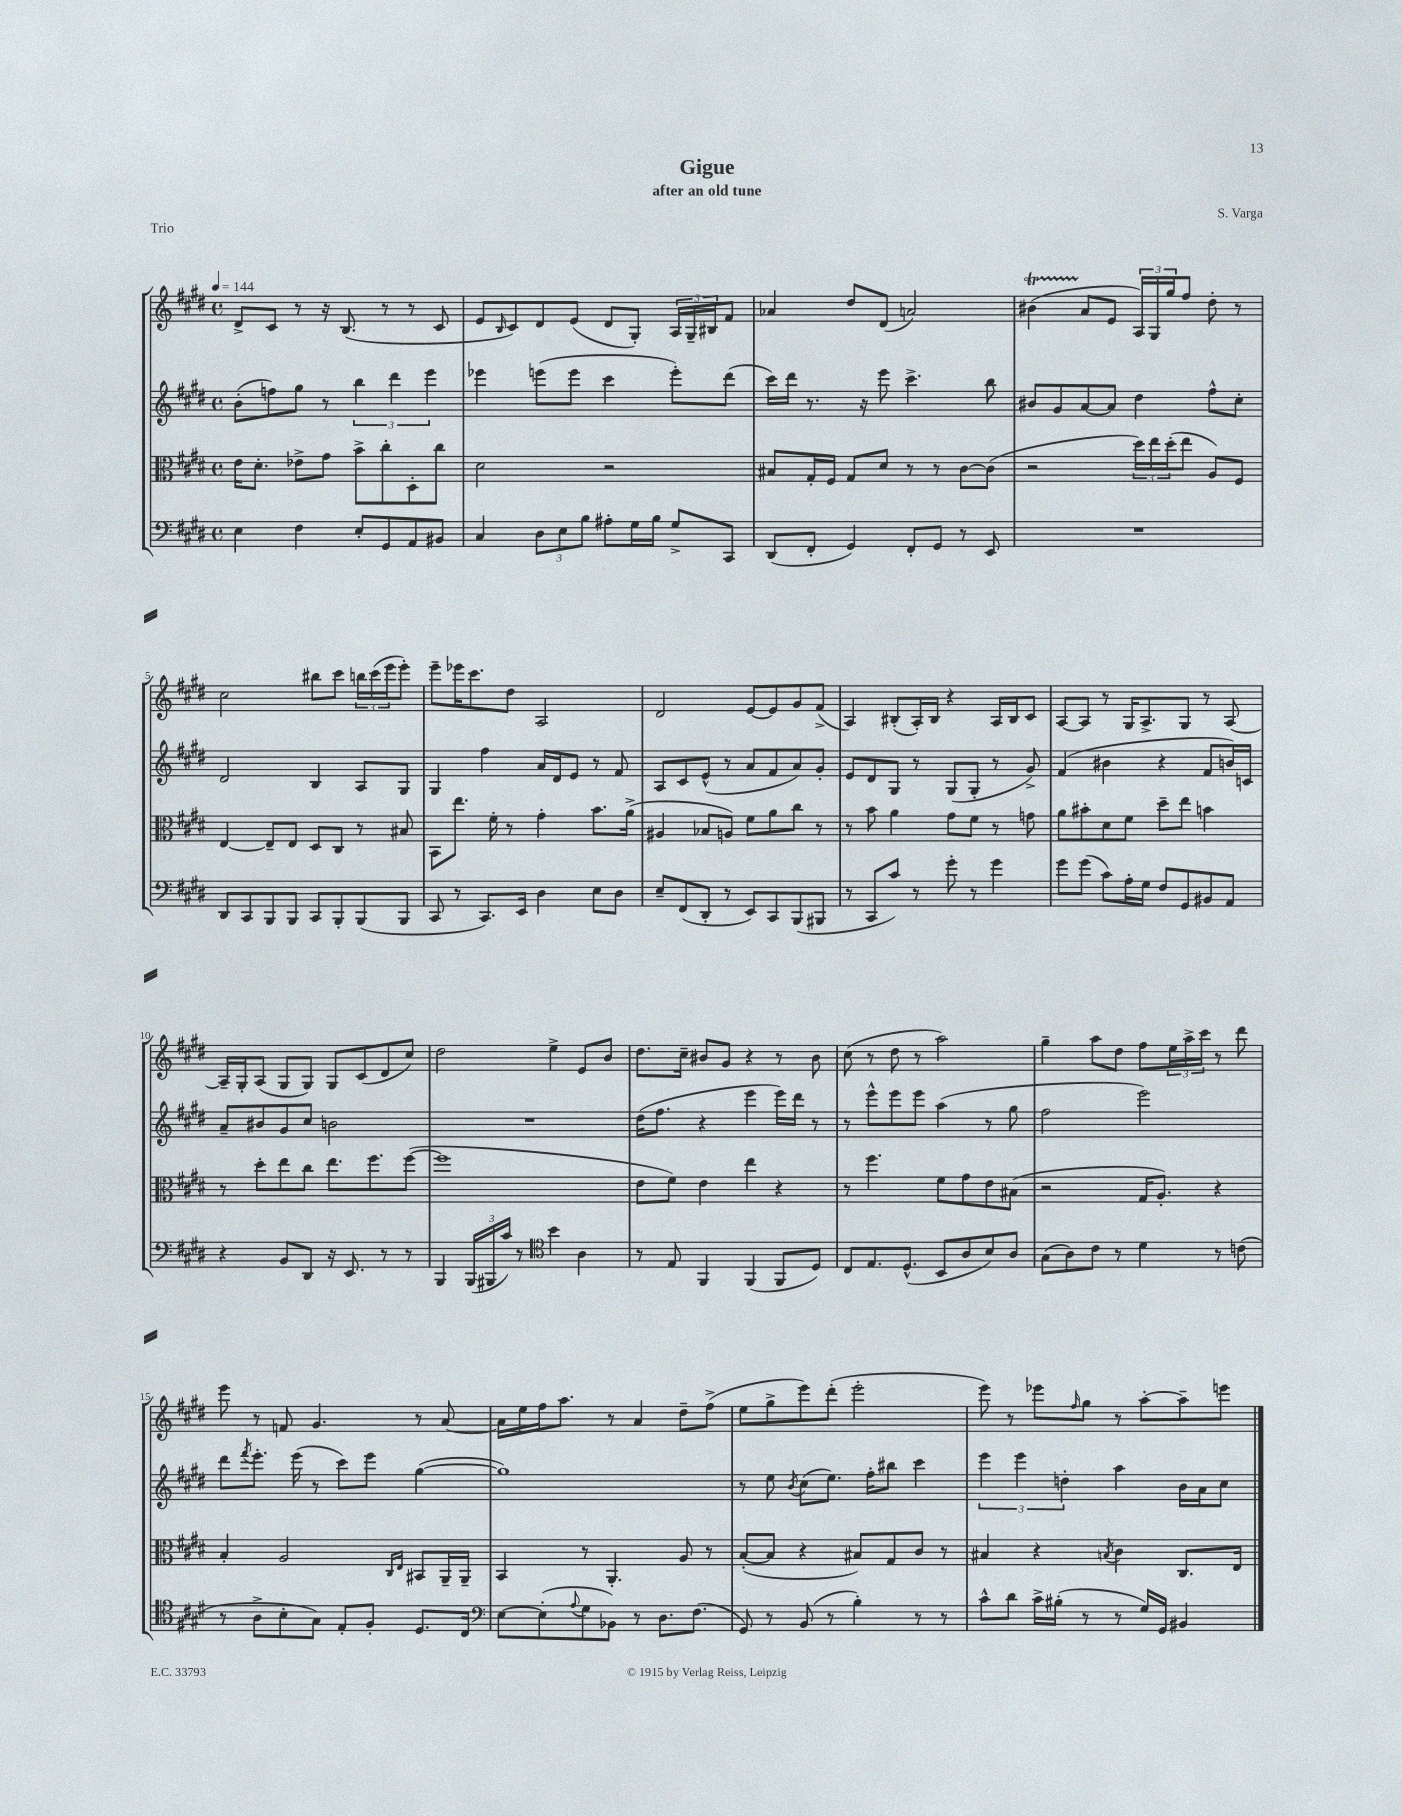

**kern	**kern	**kern	**kern
*staff4	*staff3	*staff2	*staff1
*clefF4	*clefC3	*clefG2	*clefG2
*k[f#c#g#d#]	*k[f#c#g#d#]	*k[f#c#g#d#]	*k[f#c#g#d#]
*M4/4	*M4/4	*M4/4	*M4/4
*met(c)	*met(c)	*met(c)	*met(c)
*MM144	*MM144	*MM144	*MM144
4E	16e	(8b'	8d#^
.	8.d#'	.	.
.	.	8ff)	8c#
4F#	8e-^	8gg#	8r
.	8g#	8r	16r
.	.	.	(8.B
8E'	8b^	6bb	.
8GG#	8cc#'	.	8r
.	.	6ddd#	.
8AA	8D#'	.	8r
.	.	6eee	.
8BB#	8cc#	.	8c#
=	=	=	=
4C#	2d#	4eee-	8e
.	.	.	16qqB
.	.	.	8c#)
12D#	.	(8eee	8d#
12E	.	.	.
.	.	8eee	(8e
12B	.	.	.
8A#'	2r	4ccc#	8d#
16G#	.	.	8G#')
16B	.	.	.
8G#^	.	8eee')	24A
.	.	.	24G#~
.	.	.	24B#
8CC#	.	(8ddd#	8f#
=	=	=	=
(8DD#	8B#	16ccc#)	4a-
.	.	16ddd#	.
8FF#'	16G#'	8.r	.
.	16F#	.	.
4GG#)	8G#	.	8dd#
.	.	16r	.
.	8d#	8eee	(8d#
8FF#'	8r	4.ccc#^	2a)
8GG#	8r	.	.
8r	[8c#	.	.
8EE	(8c#]	8bb	.
=	=	=	=
1r	2r	8b#	(4b#
.	.	8g#	.
.	.	[8a	8a
.	.	8a]	8e
.	24dd#)	4dd#	24A)
.	24ee	.	24G#
.	(24dd#'	.	24gg#
.	8ee	.	8ff#
.	8A)	8ff#^^	8dd#'
.	8F#	8cc#'	8r
=	=	=	=
8DD#	[4E	2d#	2cc#
8CC#	.	.	.
8BBB	8E~]	.	.
8BBB	8E	.	.
8CC#	8D#	4B	8bb#
8BBB'	8C#	.	8ccc#
(8BBB	8r	8A	24bb
.	.	.	(24ccc#
.	.	.	24eee
8BBB	8B#	8G#	8eee')
=	=	=	=
8CC#	8BB	4G#	8eee~
8r	8.ee	.	16eee-
.	.	.	8.ccc#
8.CC#)	.	4ff#	.
.	16f#'	.	.
.	8r	.	8dd#
16EE	.	.	.
4D#	4g#'	16a	2A
.	.	16d#	.
.	.	8e	.
8E	8.b	8r	.
8D#	.	8f#	.
.	(16a^	.	.
=	=	=	=
8E~	4A#	8A	2d#
(8FF#	.	8c#	.
8DD#'	8B-	(8e^^	.
8r	8A)	8r	.
8EE)	8f#	8a	[8e
8CC#	8a	8f#	8e]
(8BBB	8cc#	8a)	8g#
8BBB#	8r	8g#'	(8f#^
=	=	=	=
8r	8r	8e	4A)
8CC#	8b	8d#	.
8c#)	4a	8G#	(8B#'
8r	.	8r	16A')
.	.	.	16B#
8g#'	8g#	(8G#	4r
8r	8f#	8G#'	.
4g#	8r	8r	16A
.	.	.	16B#
.	8g	8g#^)	8c#
=	=	=	=
8g#	8a	(4f#	[8A
(8g#	8b#'	.	8A]
8c#)	8d#	4b#	8r
16A'	8f#	.	16G#
16G#	.	.	8.A^
8F#	8dd#~	4r	.
8GG#	8ee	.	8G#
8BB#	4b	8f#	8r
8AA	.	16b)	[8A
.	.	16c	.
=	=	=	=
4r	8r	8a~	16A~]
.	.	.	16G#'
.	8dd#'	8b#	(8A
8BB	8ee	8g#	8G#
8DD#	8cc#	8cc#	8G#)
16r	8.ee	2b	8G#
8.EE	.	.	.
.	.	.	(8c#
.	8.ff#	.	.
8r	.	.	8d#
8r	([8ff#	.	8cc#)
=	=	=	=
4BBB	1ff#]	1r	2dd#
(24BBB	.	.	.
24BBB#	.	.	.
24c#)	.	.	.
8r	.	.	.
*clefC4	*	*	*
4b	.	.	4ee^
4A	.	.	8e
.	.	.	8b
=	=	=	=
8r	8e	(16dd#	8.dd#
.	.	8.ff#	.
8E	8f#)	.	.
.	.	.	16cc#~
4FF#	4e	4r	8b#
.	.	.	8g#
(4FF#	4ee	4eee	4r
8FF#	4r	16eee)	8r
.	.	16ddd#	.
8D#)	.	8r	8b#
=	=	=	=
8C#	8r	8r	(8cc#
8.E	4.ff#	8eee^^	8r
.	.	8eee	8dd#
(8.D#^^	.	.	.
.	.	8eee	8r
8BB	8f#	(4aa	2aa)
8A	8g#	.	.
8B)	8e	8r	.
8A	(8B#	8gg#	.
=	=	=	=
(8G#	2r	2ff#	4gg#~
8A)	.	.	.
8c#	.	.	8aa
8r	.	.	8dd#
4d#	16G#	2eee)	8ff#
.	8.A')	.	.
.	.	.	24ee
.	.	.	24aa^
.	.	.	24ccc#
8r	4r	.	8r
(8c	.	.	8ddd#
=	=	=	=
8r	4B'	8ddd#	8eee
.	.	8qfff#	.
8A^	.	8.eee'	8r
8B'	2A	.	8f
.	.	(16eee	.
8G#)	.	8r	4.g#
8E'	.	8ccc#)	.
8F#'	.	8eee	.
.	16qqC#	.	.
.	16qqE	.	.
8.D#	8BB#	([4gg#	8r
.	16AA~	.	[8a
16C#	16AA~	.	.
=	=	=	=
*clefF4	*	*	*
[8E	4BB	1gg#])	16a]
.	.	.	16ee
(8E']	.	.	16ff#
.	.	.	8.aa
8qqA	.	.	.
8G#	8r	.	.
8BB-)	4.AA'	.	8r
8r	.	.	4a
8.D#	.	.	.
.	8A	.	8dd#~
(8.F#	.	.	.
.	8r	.	(8ff#^
=	=	=	=
8GG#)	([8B'	8r	8ee
8r	8B]	8ee	8gg#^
.	.	8qb	.
(8BB	4r	(8cc#	8eee)
8r	.	8.ee)	(8ddd#'
4B')	8B#)	.	2eee'
.	.	16ff#'	.
.	8G#	8bb#	.
8r	8c#	4ccc#	.
8r	8r	.	.
=	=	=	=
8c#^^	4B#	6eee	8eee)
8d#	.	.	8r
.	.	6eee	.
16c#^	4r	.	8eee-
(16B#'	.	.	.
.	.	6dd'	.
.	.	.	16qqff#
8r	.	.	8gg#
.	8qB	.	.
8r	4c#	4aa	8r
16G#)	.	.	[8aa'
16GG#	.	.	.
4BB#	8.C#	16b	8aa~]
.	.	16a	.
.	.	8cc#	8eee
.	16E	.	.
==	==	==	==
*-	*-	*-	*-
